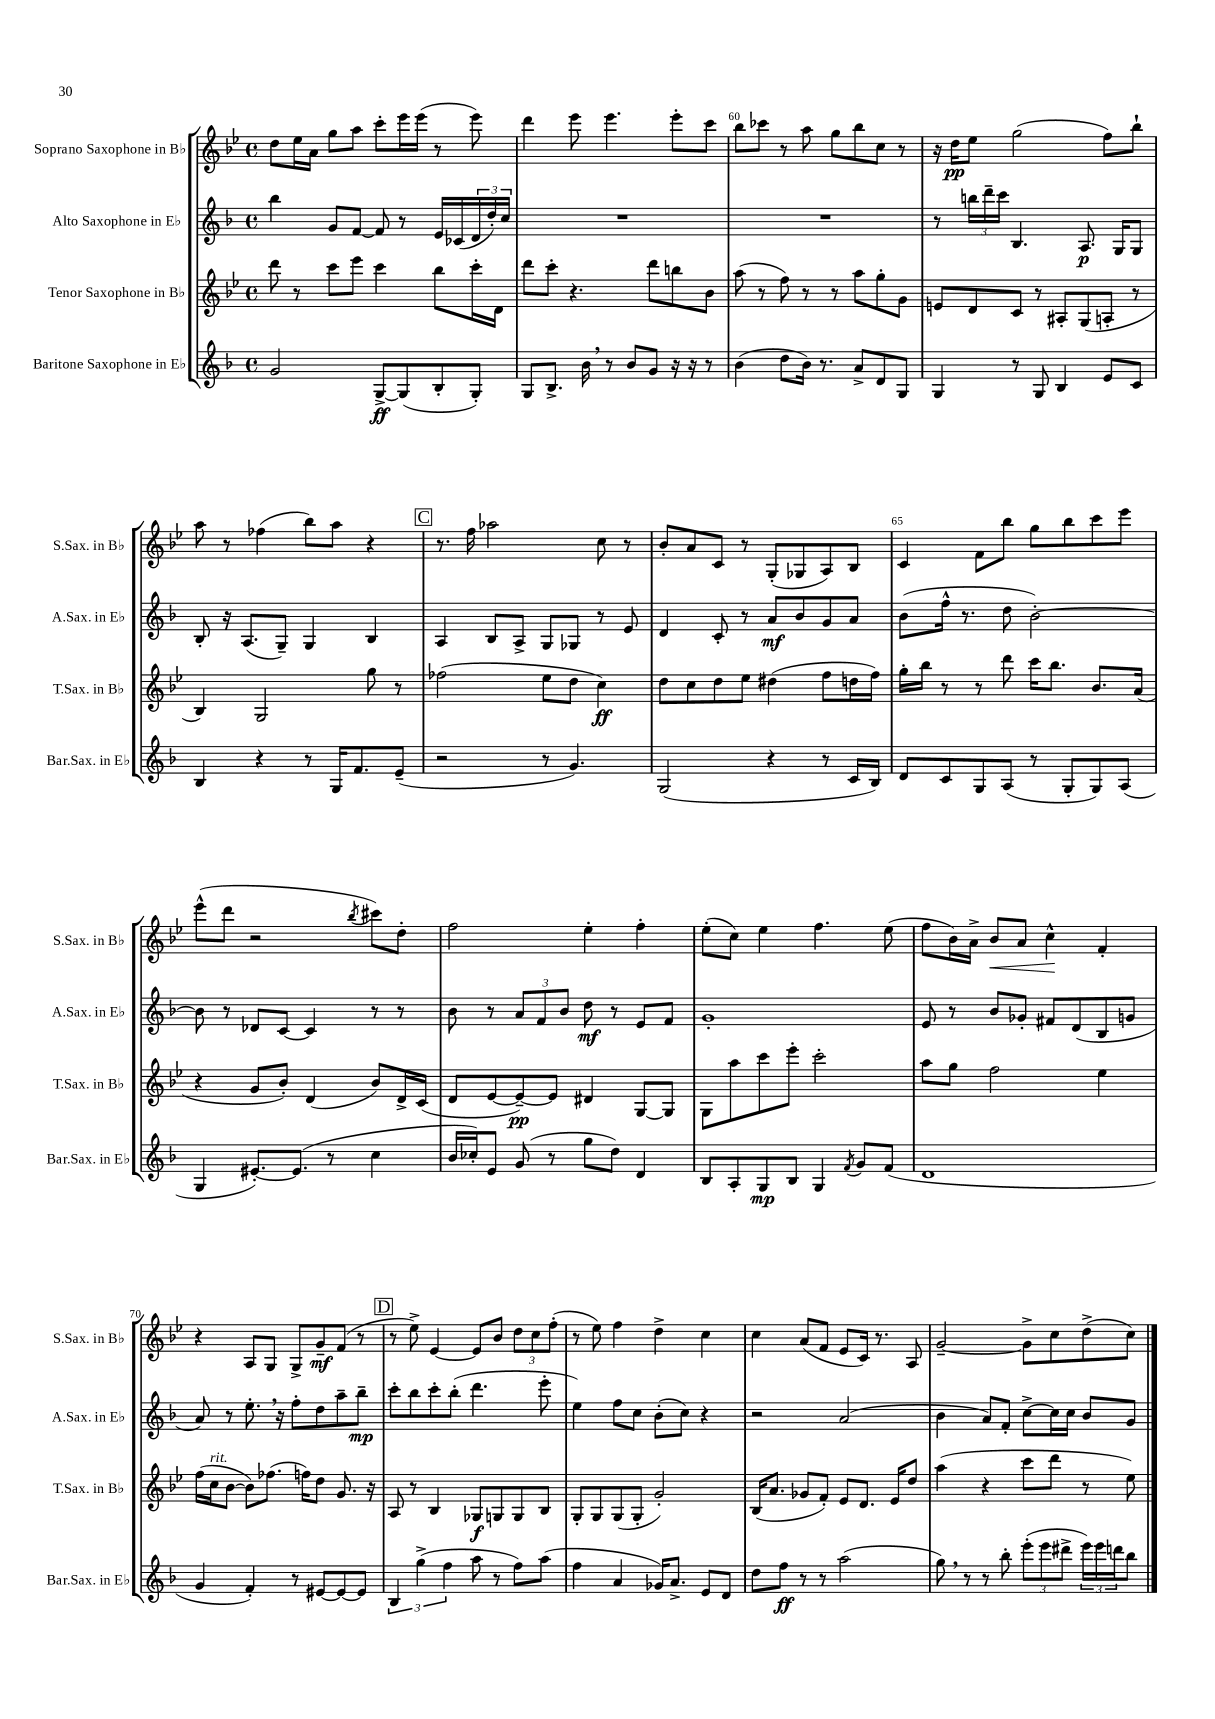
<<
\new StaffGroup <<
\new Staff = "s0" \with { instrumentName = "Soprano Saxophone in Bb" shortInstrumentName = "S.Sax. in Bb" } {
    \clef treble \key bes \major \defaultTimeSignature \time 4/4
    d''8 ees''16 a'16 g''8 a''8 c'''8-. ees'''16 ees'''16( r8 ees'''8) |
    d'''4 ees'''8 ees'''4. ees'''8-. c'''8 |
    bes''8 ces'''8 r8 a''8 g''8 bes''8 c''8 r8 |
    r16 d''16\pp ees''8 g''2( f''8) bes''8-! |
    a''8 r8 fes''4( bes''8) a''8 r4 |
    \mark \markup { \box "C" } r8. f''16 aes''2 c''8 r8 |
    bes'8-. a'8 c'8 r8 g8-.( ges8 a8) bes8 |
    c'4 f'8 bes''8 g''8 bes''8 c'''8 ees'''8 |
    ees'''8-^( d'''8 r2 \acciaccatura { bes''8 } cis'''8) d''8-. |
    f''2 ees''4-. f''4-. |
    ees''8-.( c''8) ees''4 f''4. ees''8( |
    f''8 bes'16) a'16-> bes'8\< a'8 c''4-^\! f'4-. |
    r4 a8 g8 g8-> g'8--\mf f'8( r8 |
    \mark \markup { \box "D" } r8 ees''8->) ees'4~ ees'8 bes'8 \tuplet 3/2 { d''8 c''8 f''8-.( } |
    r8 ees''8) f''4 d''4-> c''4 |
    c''4 a'8( f'8 ees'8 c'16) r8. a8 |
    g'2~-- g'8-> c''8 d''8->( c''8) \bar "|." |
}
\new Staff = "s1" \with { instrumentName = "Alto Saxophone in Eb" shortInstrumentName = "A.Sax. in Eb" } {
    \clef treble \key f \major \defaultTimeSignature \time 4/4
    bes''4 g'8 f'8~ f'8 r8 e'16 ces'16( \tuplet 3/2 { d'16 d''16-.) c''16 } |
    R1 |
    R1 |
    r8 \tuplet 3/2 { b''16 d'''16-- c'''16 } bes4. a8.\p g16 g8 |
    bes8-. r16 a8.( g8--) g4 bes4 |
    \mark \markup { \box "C" } a4 bes8 a8-> g8 ges8 r8 e'8 |
    d'4 c'8-. r8 a'8\mf bes'8 g'8 a'8 |
    bes'8( f''16-^ r8. d''8 bes'2~-.) |
    bes'8 r8 des'8 c'8~ c'4 r8 r8 |
    bes'8 r8 \tuplet 3/2 { a'8 f'8 bes'8 } d''8\mf r8 e'8 f'8 |
    g'1-. |
    e'8 r8 bes'8 ges'8-. fis'8 d'8( bes8 g'8 |
    a'8) r8 e''8.-. \breathe r16 f''8-. d''8 a''8-- bes''8--\mp |
    \mark \markup { \box "D" } c'''8-. bes''8 c'''8-. bes''8-.( d'''4. e'''8-. |
    e''4) f''8 c''8 bes'8-.( c''8) r4 |
    r2 a'2( |
    bes'4 a'8) f'8-. c''8~-> c''16 c''16 bes'8 g'8 \bar "|." |
}
\new Staff = "s2" \with { instrumentName = "Tenor Saxophone in Bb" shortInstrumentName = "T.Sax. in Bb" } {
    \clef treble \key bes \major \defaultTimeSignature \time 4/4
    d'''8 r8 c'''8 ees'''8 c'''4 bes''8 c'''16-. d'16 |
    d'''8 c'''8-. r4. d'''8 b''8 bes'8 |
    a''8( r8 f''8) r8 r8 a''8 g''8-. g'8 |
    e'8 d'8 c'8 r8 ais8-. g8( a8-. r8 |
    bes4) g2 g''8 r8 |
    \mark \markup { \box "C" } fes''2( ees''8 d''8 c''4\ff) |
    d''8 c''8 d''8 ees''8 dis''4( f''8 d''16 f''16) |
    g''16-. bes''16 r8 r8 d'''8 c'''16 bes''8. bes'8. a'16( |
    r4 g'8 bes'8-.) d'4( bes'8) d'16-> c'16( |
    d'8 ees'8~ ees'8~--\pp) ees'8 dis'4 g8~ g8 |
    g8 a''8 c'''8 ees'''8-. c'''2-. |
    a''8 g''8 f''2 ees''4 |
    f''16( c''16^\markup { \italic "rit." } bes'8~ bes'8) fes''8.( f''16) d''8 g'8. r16 |
    \mark \markup { \box "D" } a8 r8 bes4 ges8\f g8 g8 bes8 |
    g8-. g8 g8( g8-. g'2-.) |
    bes16( a'8. ges'8 f'8-.) ees'8 d'8. ees'16 d''8 |
    a''4( r4 c'''8 d'''8 r8 ees''8) \bar "|." |
}
\new Staff = "s3" \with { instrumentName = "Baritone Saxophone in Eb" shortInstrumentName = "Bar.Sax. in Eb" } {
    \clef treble \key f \major \defaultTimeSignature \time 4/4
    g'2 g8~->\ff g8( bes8-. g8-.) |
    g8 bes8.-> bes'16 \breathe r8 bes'8 g'8 r16 r16 r8 |
    bes'4( d''8 bes'16) r8. a'8-> d'8 g8 |
    g4 r8 g8 bes4 e'8 c'8 |
    bes4 r4 r8 g16 f'8. e'8--( |
    \mark \markup { \box "C" } r2 r8 g'4.) |
    g2( r4 r8 c'16 bes16) |
    d'8 c'8 g8 a8( r8 g8-. g8) a8( |
    g4 eis'8.~-.) eis'8.( r8 c''4 |
    bes'16 ces''16-.) e'8 g'8( r8 g''8 d''8) d'4 |
    bes8 a8-. g8\mp bes8 g4 \acciaccatura { f'8 } g'8 f'8( |
    d'1 |
    g'4 f'4-.) r8 eis'8~ eis'8~ eis'8 |
    \mark \markup { \box "D" } \tuplet 3/2 { bes4 g''4->( f''4 } a''8 r8 f''8) a''8( |
    f''4 a'4 ges'16) a'8.-> e'8 d'8 |
    d''8 f''8\ff r8 r8 a''2( |
    g''8) \breathe r8 r8 bes''8-. \tuplet 3/2 { e'''8-.( e'''8 dis'''8-> } \tuplet 3/2 { e'''16) e'''16 d'''16 } bes''8 \bar "|." |
}
>>
>>
\layout { \context { \Score currentBarNumber = #58 \override BarNumber.break-visibility = ##(#f #t #t) barNumberVisibility = #(every-nth-bar-number-visible 5) } }
